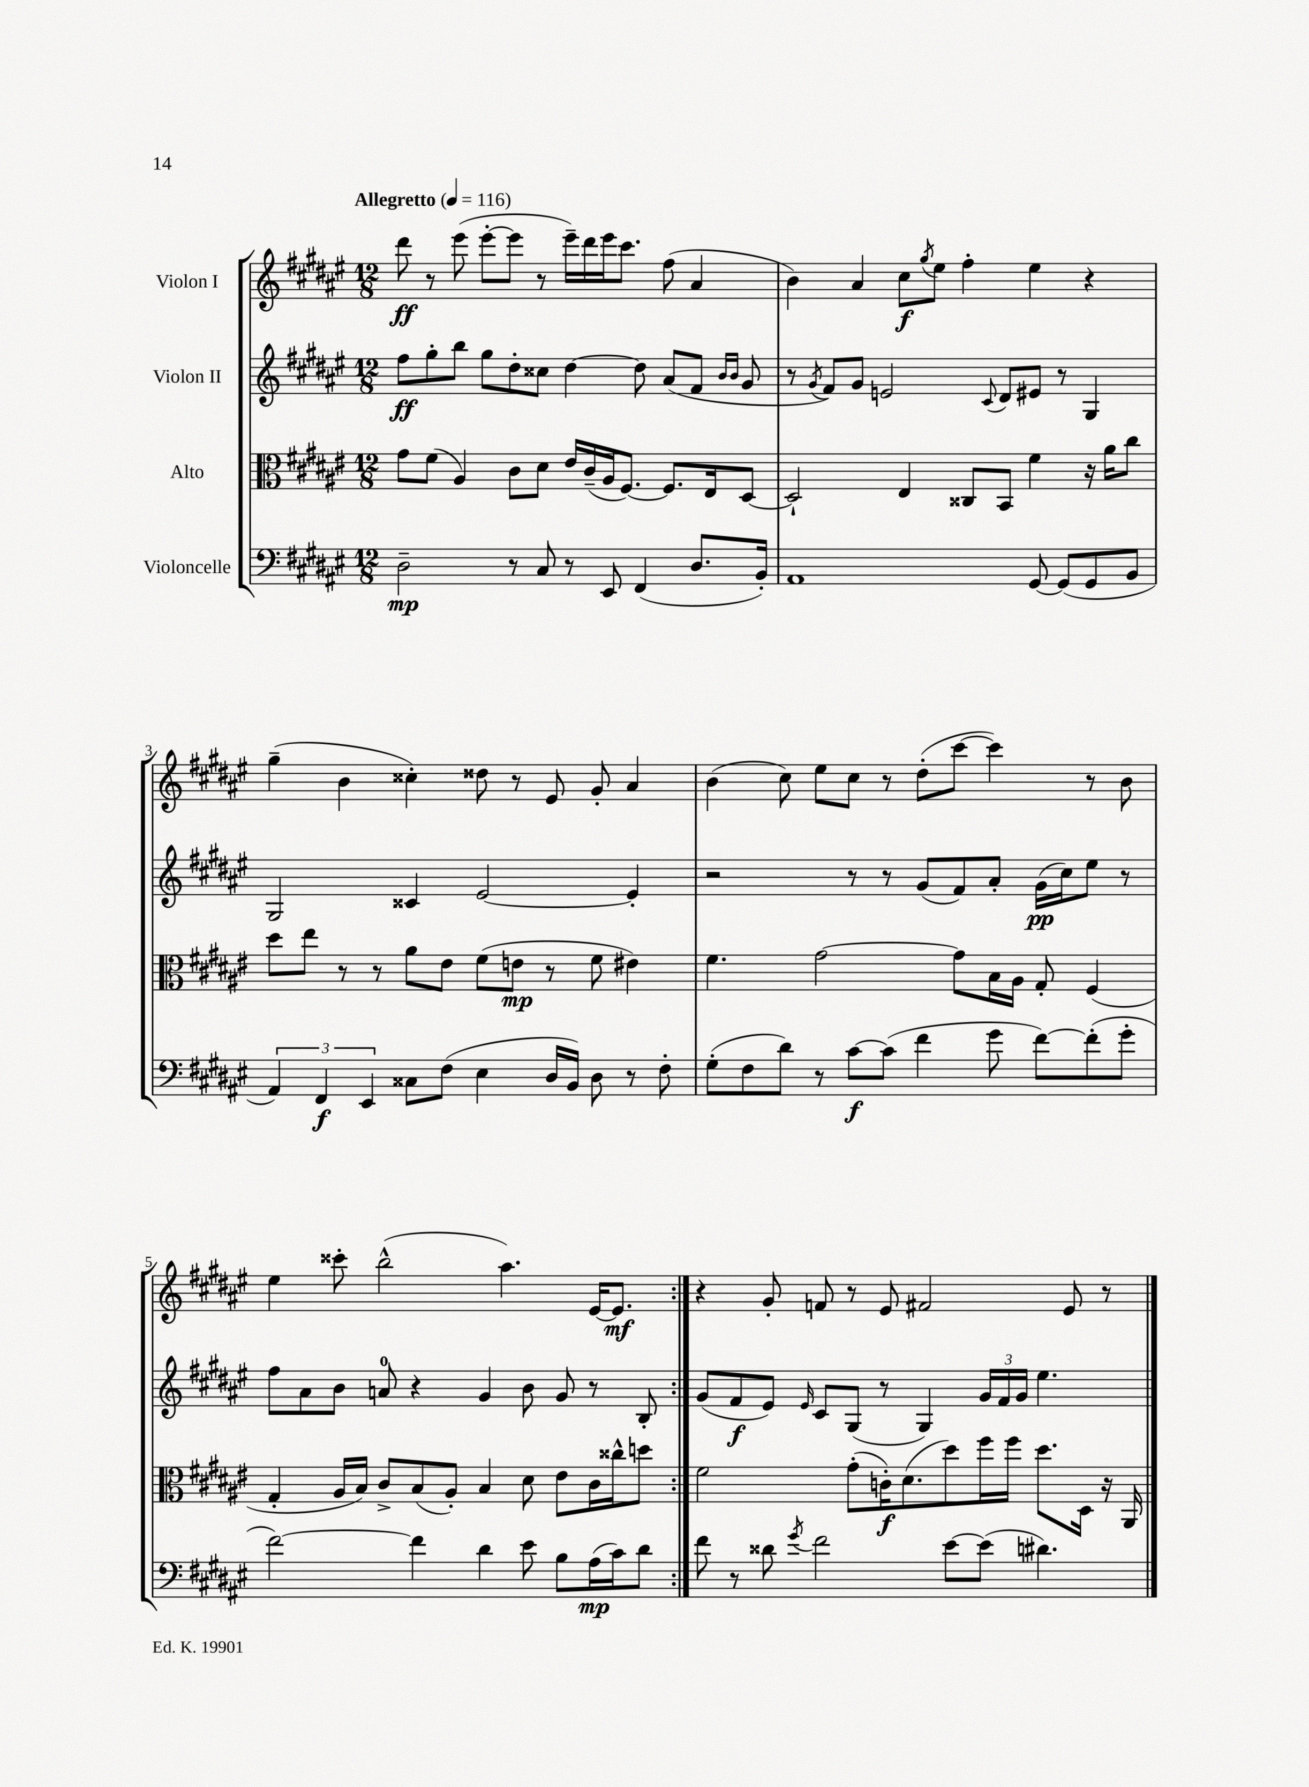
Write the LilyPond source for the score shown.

<<
\new StaffGroup <<
\new Staff = "s0" \with { instrumentName = "Violon I" } {
    \clef treble \key fis \major \numericTimeSignature \time 12/8 \tempo "Allegretto" 4 = 116
    \repeat volta 2 { dis'''8\ff r8 eis'''8( eis'''8~-. eis'''8 r8 eis'''16--) dis'''16 eis'''16 cis'''8. fis''8( ais'4 |
    b'4) ais'4 cis''8\f \acciaccatura { gis''8 } eis''8 fis''4-. eis''4 r4 |
    gis''4--( b'4 cisis''4-.) disis''8 r8 eis'8 gis'8-. ais'4 |
    b'4( cis''8) eis''8 cis''8 r8 dis''8-.( cis'''8~ cis'''4) r8 b'8 |
    eis''4 cisis'''8-. b''2-^( ais''4.) eis'16~ eis'8.\mf | }
    r4 gis'8-. f'8 r8 eis'8 fis'2 eis'8 r8 \bar "|." |
}
\new Staff = "s1" \with { instrumentName = "Violon II" } {
    \clef treble \key fis \major \numericTimeSignature \time 12/8
    \repeat volta 2 { fis''8\ff gis''8-. b''8 gis''8 dis''8-. cisis''8 dis''4~ dis''8 ais'8( fis'8 \grace { b'16 b'16 } gis'8 |
    r8 \acciaccatura { gis'8 } fis'8) gis'8 e'2 \appoggiatura { cis'8 } dis'8 eis'8 r8 gis4 |
    gis2 cisis'4 eis'2~ eis'4-. |
    r2 r8 r8 gis'8( fis'8) ais'8-. gis'16\pp( cis''16) eis''8 r8 |
    fis''8 ais'8 b'8 a'8-0 r4 gis'4 b'8 gis'8 r8 b8-. | }
    gis'8( fis'8\f eis'8) \grace { eis'16 } cis'8 gis8( r8 gis4) \tuplet 3/2 { gis'16 fis'16 gis'16 } eis''4. \bar "|." |
}
\new Staff = "s2" \with { instrumentName = "Alto" } {
    \clef alto \key fis \major \numericTimeSignature \time 12/8
    \repeat volta 2 { gis'8 fis'8( ais4) cis'8 dis'8 eis'16 cis'16--( ais16 fis8.~) fis8. eis16 dis8~ |
    dis2-! eis4 cisis8 b,8 fis'4 r16 ais'16 cis''8 |
    dis''8 eis''8 r8 r8 ais'8 eis'8 fis'8( e'8\mp r8 fis'8 eis'4) |
    fis'4. gis'2~ gis'8 b16 ais16 gis8-. fis4( |
    gis4-. ais16 b16) cis'8-> b8( ais8-.) b4 dis'8 eis'8 cis'16 cisis''16-^ d''8 | }
    fis'2 gis'8-.( c'16-.\f) dis'8.( dis''8) fis''16 fis''16 dis''8. dis16 r16 ais,16 \bar "|." |
}
\new Staff = "s3" \with { instrumentName = "Violoncelle" } {
    \clef bass \key fis \major \numericTimeSignature \time 12/8
    \repeat volta 2 { dis2--\mp r8 cis8 r8 eis,8 fis,4( dis8. b,16-.) |
    ais,1 gis,8~ gis,8( gis,8 b,8 |
    \tuplet 3/2 { ais,4) fis,4\f eis,4 } cisis8 fis8( eis4 dis16 b,16) dis8 r8 fis8-. |
    gis8-.( fis8 dis'8) r8 cis'8~\f cis'8( fis'4 gis'8 fis'8~) fis'8-.( gis'8-. |
    fis'2~) fis'4 dis'4 eis'8 b8 ais16\mp( cis'16) dis'8 | }
    fis'8 r8 disis'8 \acciaccatura { gis'8 } fis'2 eis'8~ eis'8( dis'4.) \bar "|." |
}
>>
>>
